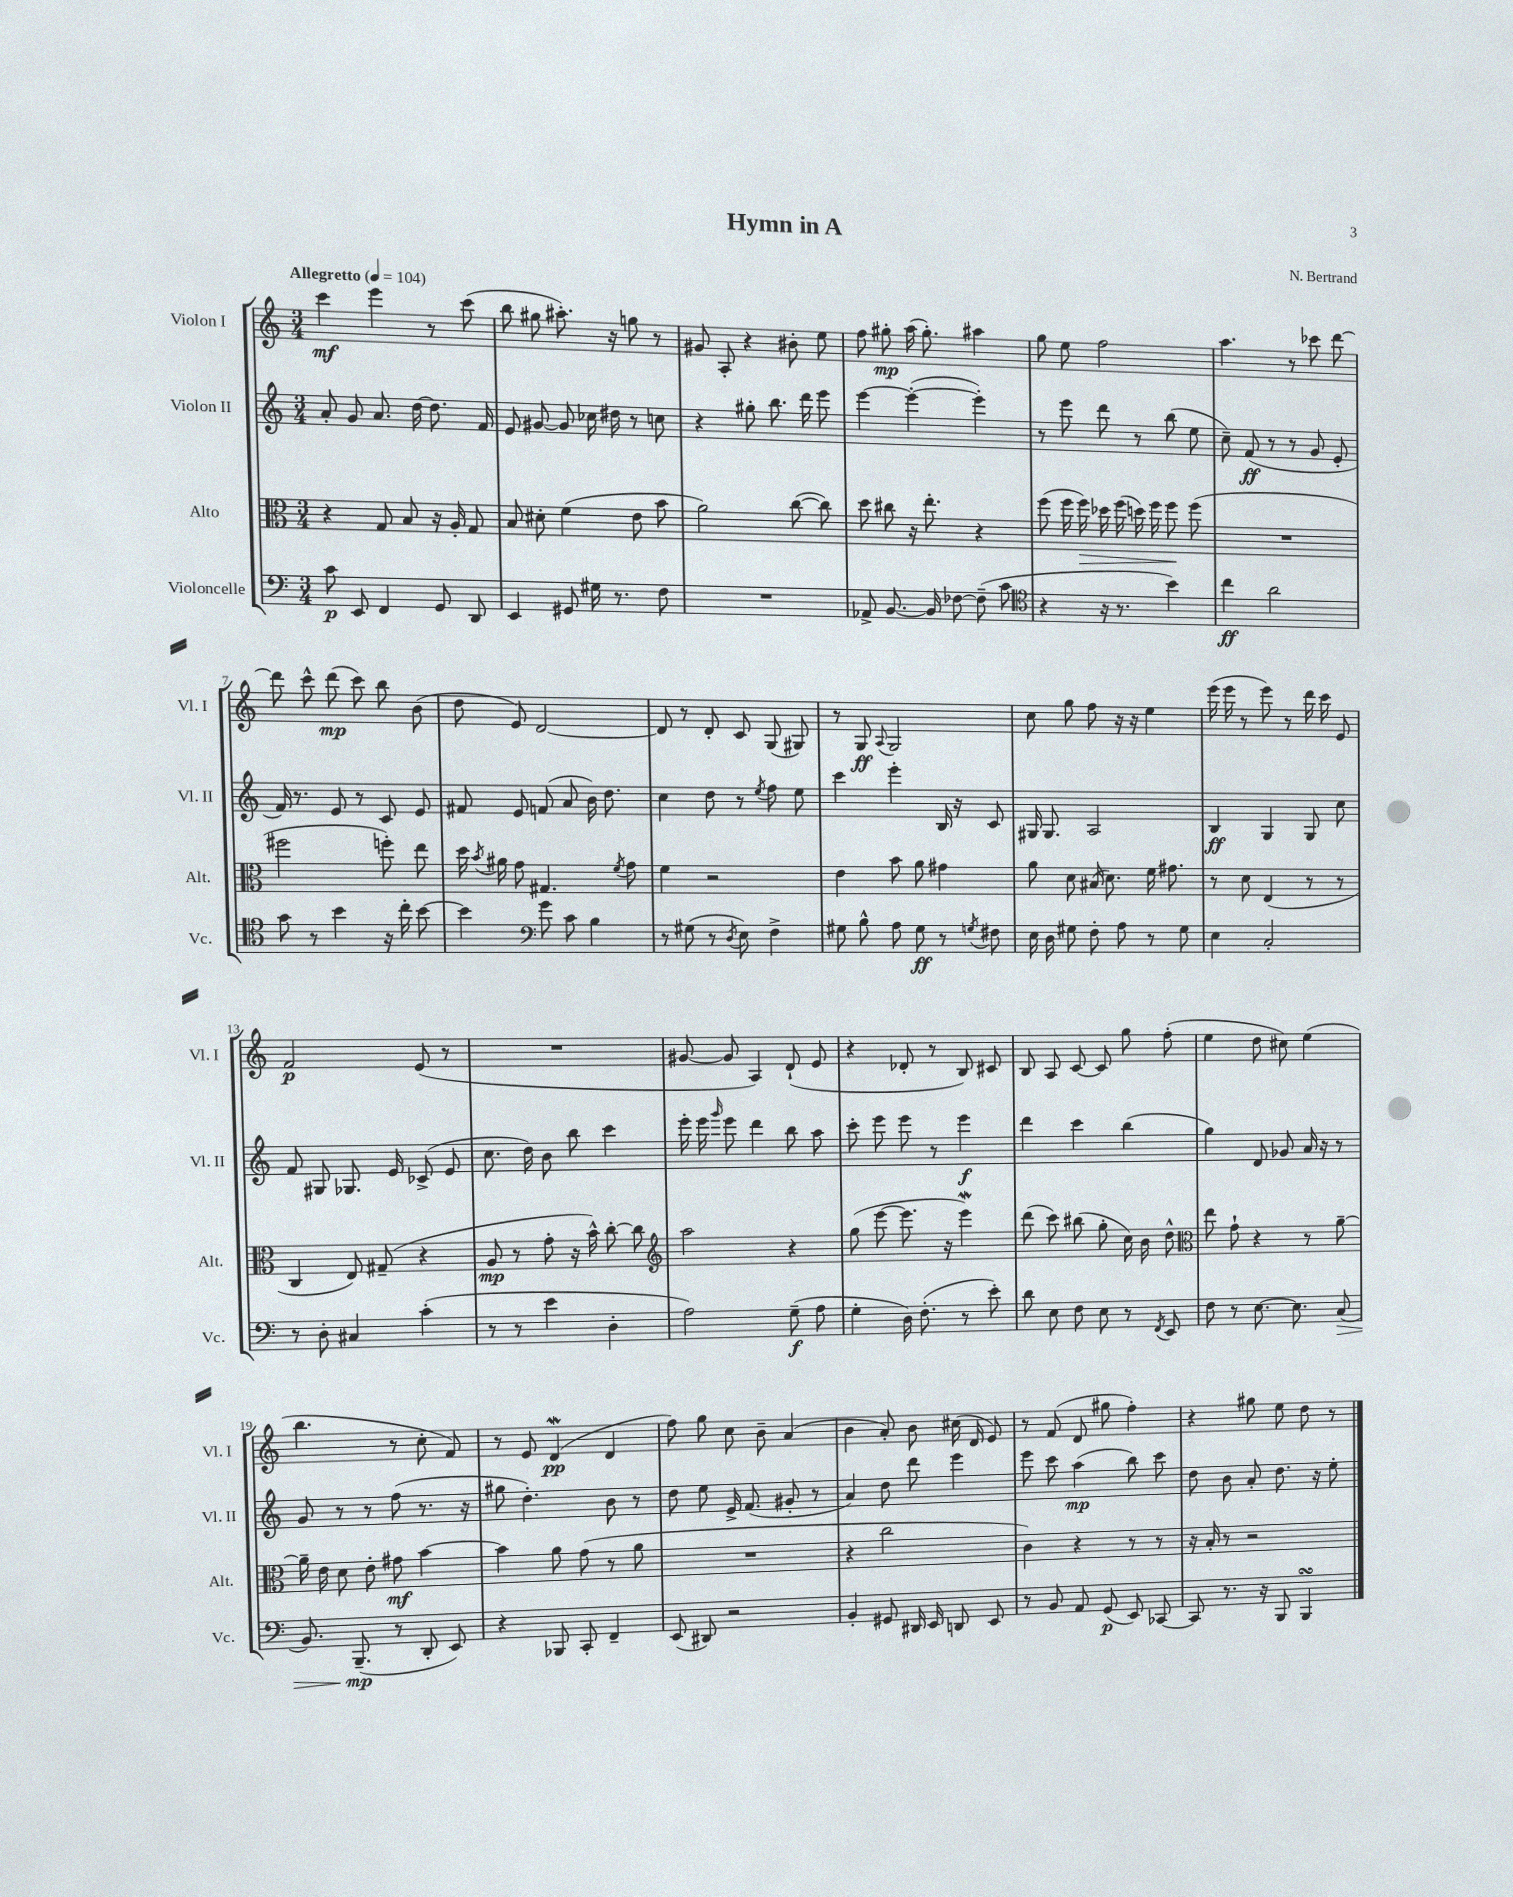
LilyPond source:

\header { title = "Hymn in A" composer = "N. Bertrand" }
<<
\new StaffGroup <<
\new Staff = "s0" \with { instrumentName = "Violon I" shortInstrumentName = "Vl. I" } {
    \clef treble \key c \major \numericTimeSignature \time 3/4 \tempo "Allegretto" 4 = 104
    \autoBeamOff c'''4\mf e'''4 r8 c'''8( |
    b''8 gis''8 ais''8.-.) r16 g''8 r8 |
    gis'8 a8-. r4 bis'8-. e''8 |
    f''8 gis''8-.\mp a''16( gis''8.-.) ais''4 |
    g''8 e''8 f''2 |
    a''4. r8 ces'''8 d'''8~ |
    d'''8 c'''8-^ d'''8\mp( c'''8) b''8 b'8( |
    d''8 e'8) d'2~ |
    d'8 r8 d'8-. c'8 g8( gis8) |
    r8 g8\ff \appoggiatura { a8 } g2 |
    c''8 g''8 f''8 r16 r16 e''4 |
    e'''16( e'''16 r8 e'''8) r8 d'''16 c'''16 e'8 |
    f'2\p e'8( r8 |
    R2. |
    gis'8~ gis'8 a4) d'8-!( e'8 |
    r4 des'8-. r8 b8) cis'8 |
    b8 a8 c'8~ c'8 g''8 f''8-.( |
    e''4 d''8 cis''8) e''4( |
    b''4. r8 c''8-. f'8) |
    r8 e'8 d'4\mordent\pp( d'4 |
    f''8) g''8 c''8 b'8-- a'4( |
    b'4 a'8-.) b'8 cis''16( d'16 e'8) |
    r8 f'8( d'8 gis''8 f''4-.) |
    r4 gis''8 e''8 d''8 r8 \bar "|." |
}
\new Staff = "s1" \with { instrumentName = "Violon II" shortInstrumentName = "Vl. II" } {
    \clef treble \key c \major \numericTimeSignature \time 3/4
    \autoBeamOff a'8-. g'8 a'8. d''16~ d''8. f'16 |
    e'8 gis'8~ gis'8 ces''16 dis''16 r8 c''8 |
    r4 gis''8-. b''8. d'''16 e'''8 |
    e'''4~ e'''4~-.( e'''4-.) |
    r8 e'''8 d'''8 r8 b''8( e''8 |
    c''8--) f'8\ff( r8 r8 g'8 e'8-. |
    f'16) r8. e'8 r8 c'8 e'8 |
    fis'8 e'8 f'8( a'8 b'16) d''8. |
    c''4 d''8 r8 \acciaccatura { e''8 } f''8 e''8 |
    c'''4 e'''4-. b16 r16 c'8 |
    gis16 gis8. a2 |
    b4\ff g4 g8 c''8 |
    f'8 gis8 ges8. e'16 ces'8->( e'8 |
    c''8. d''16) b'8 b''8 c'''4 |
    e'''16-. e'''16 \grace { g'''16 } e'''8 d'''4 b''8 a''8 |
    c'''8-. e'''8 e'''8 r8 e'''4\f |
    d'''4 c'''4 b''4( |
    g''4) d'8 ges'8 a'16 r16 r8 |
    g'8 r8 r8 f''8( r8. r16 |
    gis''8 d''4.-.) b'8 r8 |
    d''8 e''8 e'16-> f'8.( gis'8-. r8 |
    a'4) d''8 d'''8 e'''4 |
    e'''8 c'''8 a''4\mp( b''8) c'''8 |
    d''8 b'8 a'8-. d''8. r16 e''8-. \bar "|." |
}
\new Staff = "s2" \with { instrumentName = "Alto" shortInstrumentName = "Alt." } {
    \clef alto \key c \major \numericTimeSignature \time 3/4
    \autoBeamOff r4 g8 b8 r16 a16-. g8 |
    b8 dis'8-. f'4( e'8 b'8 |
    a'2) c''8~( c''8) |
    d''8 cis''8 r16 e''8.-. r4 |
    f''8( f''16 f''16\>) des''16 f''16( d''16) f''16 f''8\! f''8( |
    R2. |
    fis''2 f''8-.) e''8 |
    d''16 \acciaccatura { b'8 } ais'16 g'8 gis4. \acciaccatura { f'8 } g'8 |
    f'4 r2 |
    e'4 b'8 a'8 gis'4 |
    a'8 d'8 bis16( d'8.) f'16 gis'8. |
    r8 d'8 e4( r8 r8 |
    c4 e8) gis8--( r4 |
    a8\mp r8 g'8-. r16 b'16-^) c''8~-. c''8 |
    \clef treble a''2 r4 |
    g''8( e'''8~ e'''8. r16 e'''4\mordent) |
    d'''8( c'''8) bis''8( g''8-. c''16) b'16 d''8-^ |
    \clef alto e''8 g'8-! r4 r8 a'8~-- |
    a'16-- e'16 d'8 e'8-. gis'8\mf b'4~ |
    b'4 a'8 g'8( r8 a'8 |
    R2. |
    r4 c''2 |
    c'4) r4 r8 r8 |
    r16 b16-. r8 r2 \bar "|." |
}
\new Staff = "s3" \with { instrumentName = "Violoncelle" shortInstrumentName = "Vc." } {
    \clef bass \key c \major \numericTimeSignature \time 3/4
    \autoBeamOff c'8\p e,8 f,4 g,8 d,8 |
    e,4 gis,8 gis16 r8. f8 |
    R2. |
    aes,8-> b,8.~ b,16 fes8~ fes8--( c'8 |
    \clef tenor r4 r16 r8. b'4) |
    c''4\ff a'2 |
    g'8 r8 b'4 r16 c''16-. b'8~ |
    b'4 \clef bass g'8 c'8 b4 |
    r8 gis8( r8 \acciaccatura { d8 } e8) f4-> |
    gis8 b8-^ a8 gis8\ff r8 \acciaccatura { g8 } fis8 |
    e16 d16 gis8 f8-. a8 r8 gis8 |
    e4 c2-. |
    r8 d8-. cis4 c'4-.( |
    r8 r8 e'4 d4-. |
    a2) g8--\f( a8 |
    g4-. d16) f8.-.( r8 e'8-.) |
    d'8 e8 f8 e8 r8 \acciaccatura { f,8 } e,8 |
    f8 r8 e8.~ e8. c8\>( |
    b,8.) b,,8.--\mp\!( r8 d,8-. e,8) |
    r4 bes,,8 c,8-. f,4-- |
    e,8( dis,8) r2 |
    b,4-. gis,8 dis,16 e,16 d,8 e,8 |
    r8 b,8 a,8 g,8\p( e,8) ces,8~ |
    ces,8 r8. r16 b,,8 b,,4\turn \bar "|." |
}
>>
>>
